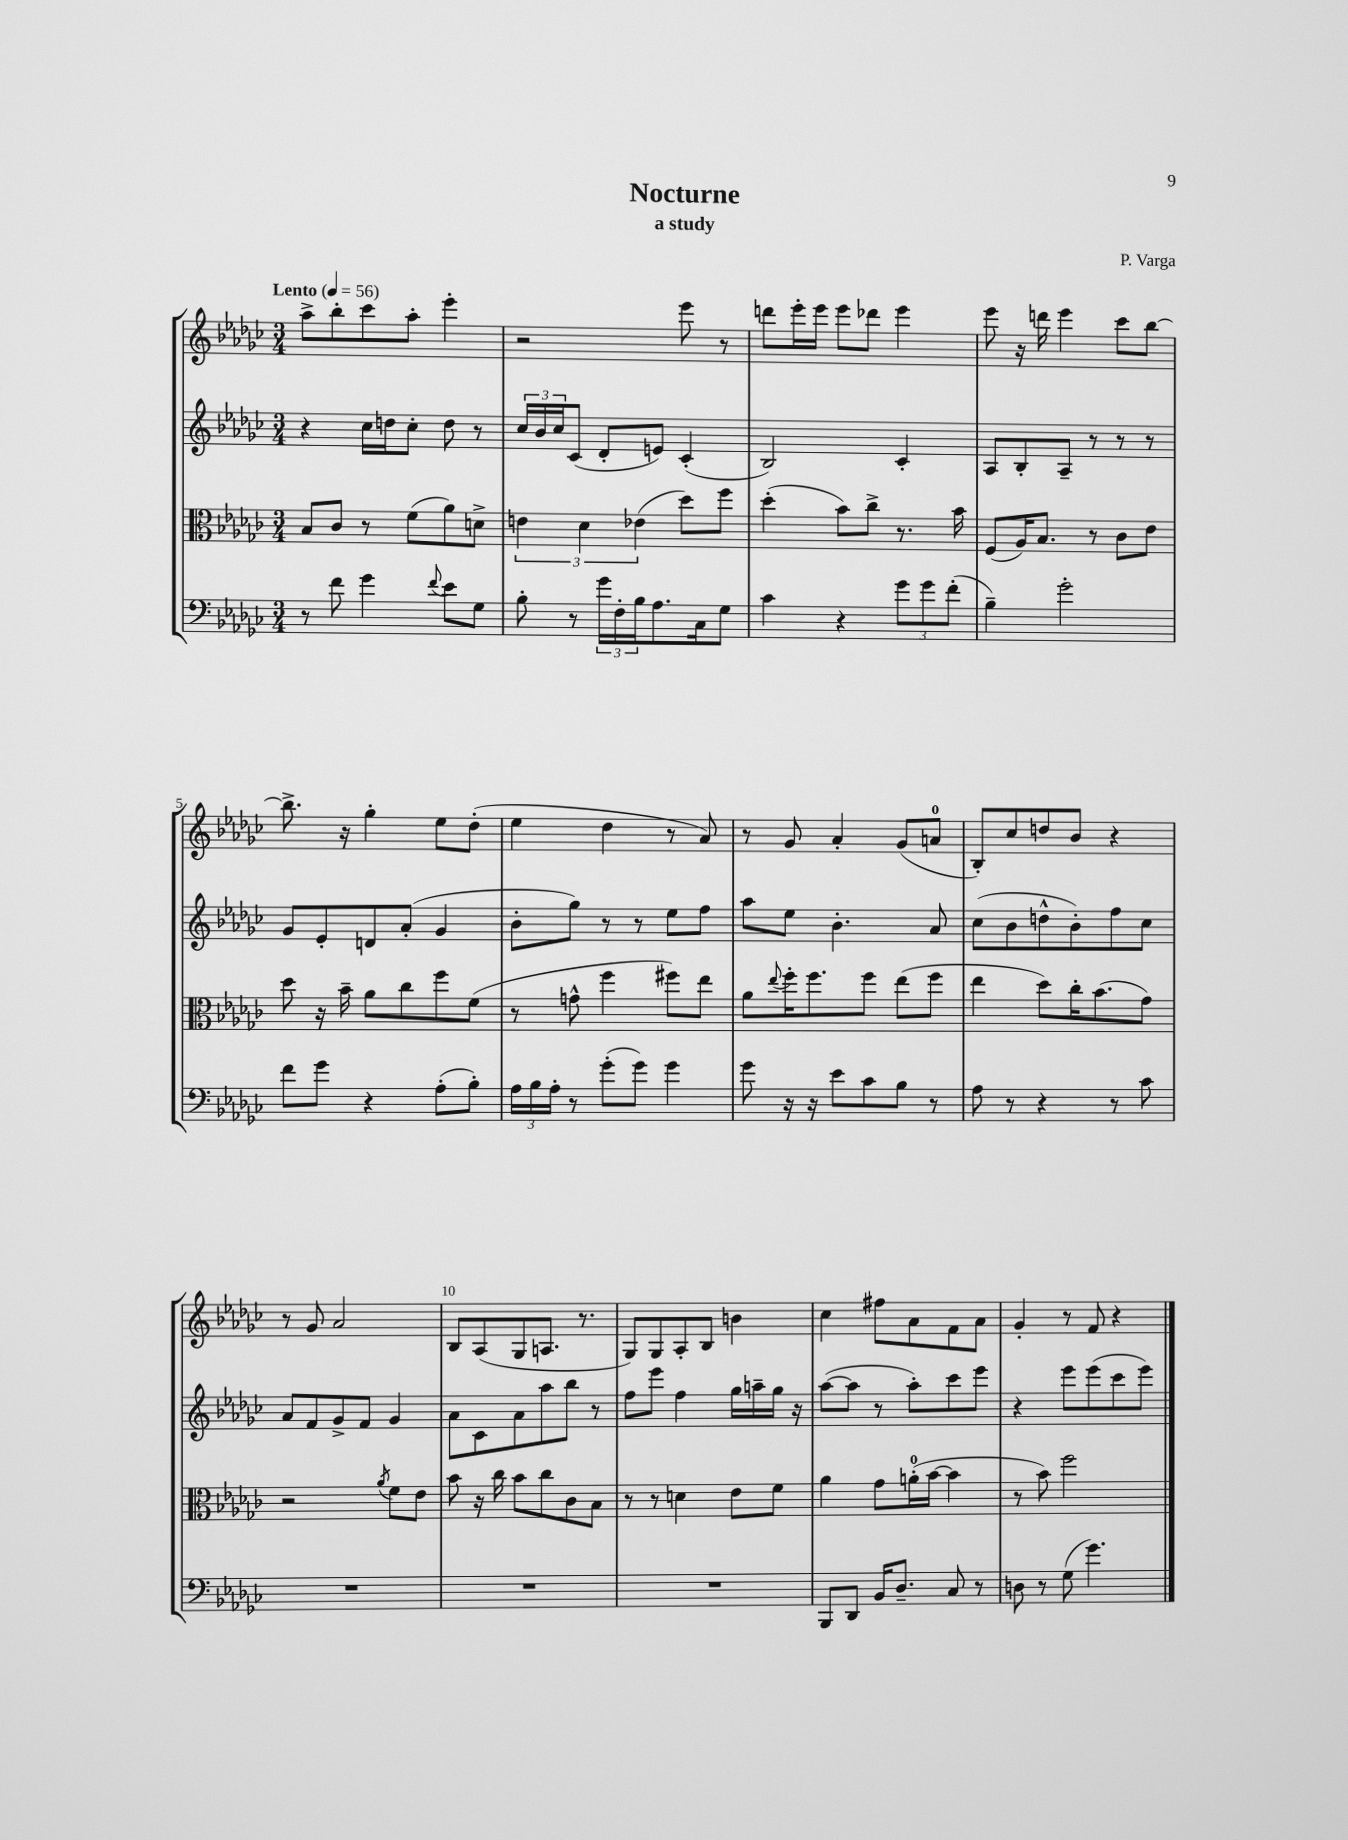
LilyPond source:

\header { title = "Nocturne" composer = "P. Varga" subtitle = "a study" }
<<
\new StaffGroup <<
\new Staff = "s0" {
    \clef treble \key ges \major \numericTimeSignature \time 3/4 \tempo "Lento" 4 = 56
    aes''8-> bes''8-. ces'''8 aes''8-. ees'''4-. |
    r2 ees'''8 r8 |
    d'''8 ees'''16-. ees'''16 ees'''8 des'''8 ees'''4 |
    ees'''8 r16 d'''16 ees'''4 ces'''8 bes''8~ |
    bes''8.-> r16 ges''4-. ees''8 des''8-.( |
    ees''4 des''4 r8 aes'8) |
    r8 ges'8 aes'4-. ges'8( a'8-0 |
    bes8-.) ces''8 d''8 bes'8 r4 |
    r8 ges'8 aes'2 |
    bes8 aes8( ges8 a8. r8. |
    ges8) ges8 aes8-. bes8 b'4 |
    ces''4 fis''8 aes'8 f'8 aes'8 |
    ges'4-. r8 f'8 r4 \bar "|." |
}
\new Staff = "s1" {
    \clef treble \key ges \major \numericTimeSignature \time 3/4
    r4 ces''16 d''16 ces''8-. d''8 r8 |
    \tuplet 3/2 { ces''16 bes'16 ces''16 } ces'8( des'8-. e'8) ces'4-.( |
    bes2) ces'4-. |
    aes8 bes8-. aes8-- r8 r8 r8 |
    ges'8 ees'8-. d'8 aes'8-.( ges'4 |
    bes'8-. ges''8) r8 r8 ees''8 f''8 |
    aes''8 ees''8 bes'4.-. aes'8 |
    ces''8( bes'8 d''8-^ bes'8-.) f''8 ces''8 |
    aes'8 f'8 ges'8-> f'8 ges'4 |
    aes'8 ces'8 aes'8 aes''8 bes''8 r8 |
    f''8 ees'''8 f''4 ges''16 a''16-- ges''16 r16 |
    aes''8~( aes''8 r8 aes''8-.) ces'''8 ees'''8 |
    r4 ees'''8 ees'''8( ces'''8 ees'''8) \bar "|." |
}
\new Staff = "s2" {
    \clef alto \key ges \major \numericTimeSignature \time 3/4
    bes8 ces'8 r8 f'8( aes'8) d'8-> |
    \tuplet 3/2 { e'4 des'4 ees'4( } des''8) f''8 |
    des''4-.( bes'8) ces''8-> r8. bes'16 |
    f8( aes16) bes8. r8 ces'8 ees'8 |
    des''8 r16 bes'16-- aes'8 ces''8 f''8 f'8( |
    r8 g'8-^ f''4 fis''8) ees''8 |
    aes'8 \appoggiatura { ees''8 } f''16-. f''8. f''8 ees''8( f''8 |
    ees''4 des''8) ces''16-. bes'8.( ges'8) |
    r2 \acciaccatura { aes'8 } f'8 ees'8 |
    bes'8 r16 ces''16 bes'8 ces''8 ces'8 bes8 |
    r8 r8 d'4 ees'8 f'8 |
    aes'4 ges'8 a'16-0-.( bes'16~ bes'4 |
    r8 bes'8) f''2 \bar "|." |
}
\new Staff = "s3" {
    \clef bass \key ges \major \numericTimeSignature \time 3/4
    r8 f'8 ges'4 \appoggiatura { f'8 } ees'8 ges8 |
    bes8-. r8 \tuplet 3/2 { ges'16 f16-. bes16 } aes8. ces16 ges8 |
    ces'4 r4 \tuplet 3/2 { ges'8 ges'8 f'8-.( } |
    bes4--) ges'2-. |
    f'8 ges'8 r4 aes8-.( bes8-.) |
    \tuplet 3/2 { aes16 bes16 aes16-. } r8 ges'8-.( ges'8) ges'4 |
    ges'8 r16 r16 ees'8 ces'8 bes8 r8 |
    aes8 r8 r4 r8 ces'8 |
    R2. |
    R2. |
    R2. |
    bes,,8 des,8 bes,16 des8.-- ces8 r8 |
    d8 r8 ges8( ges'4.) \bar "|." |
}
>>
>>
\layout { \context { \Score \override BarNumber.break-visibility = ##(#f #t #t) barNumberVisibility = #(every-nth-bar-number-visible 5) } }
